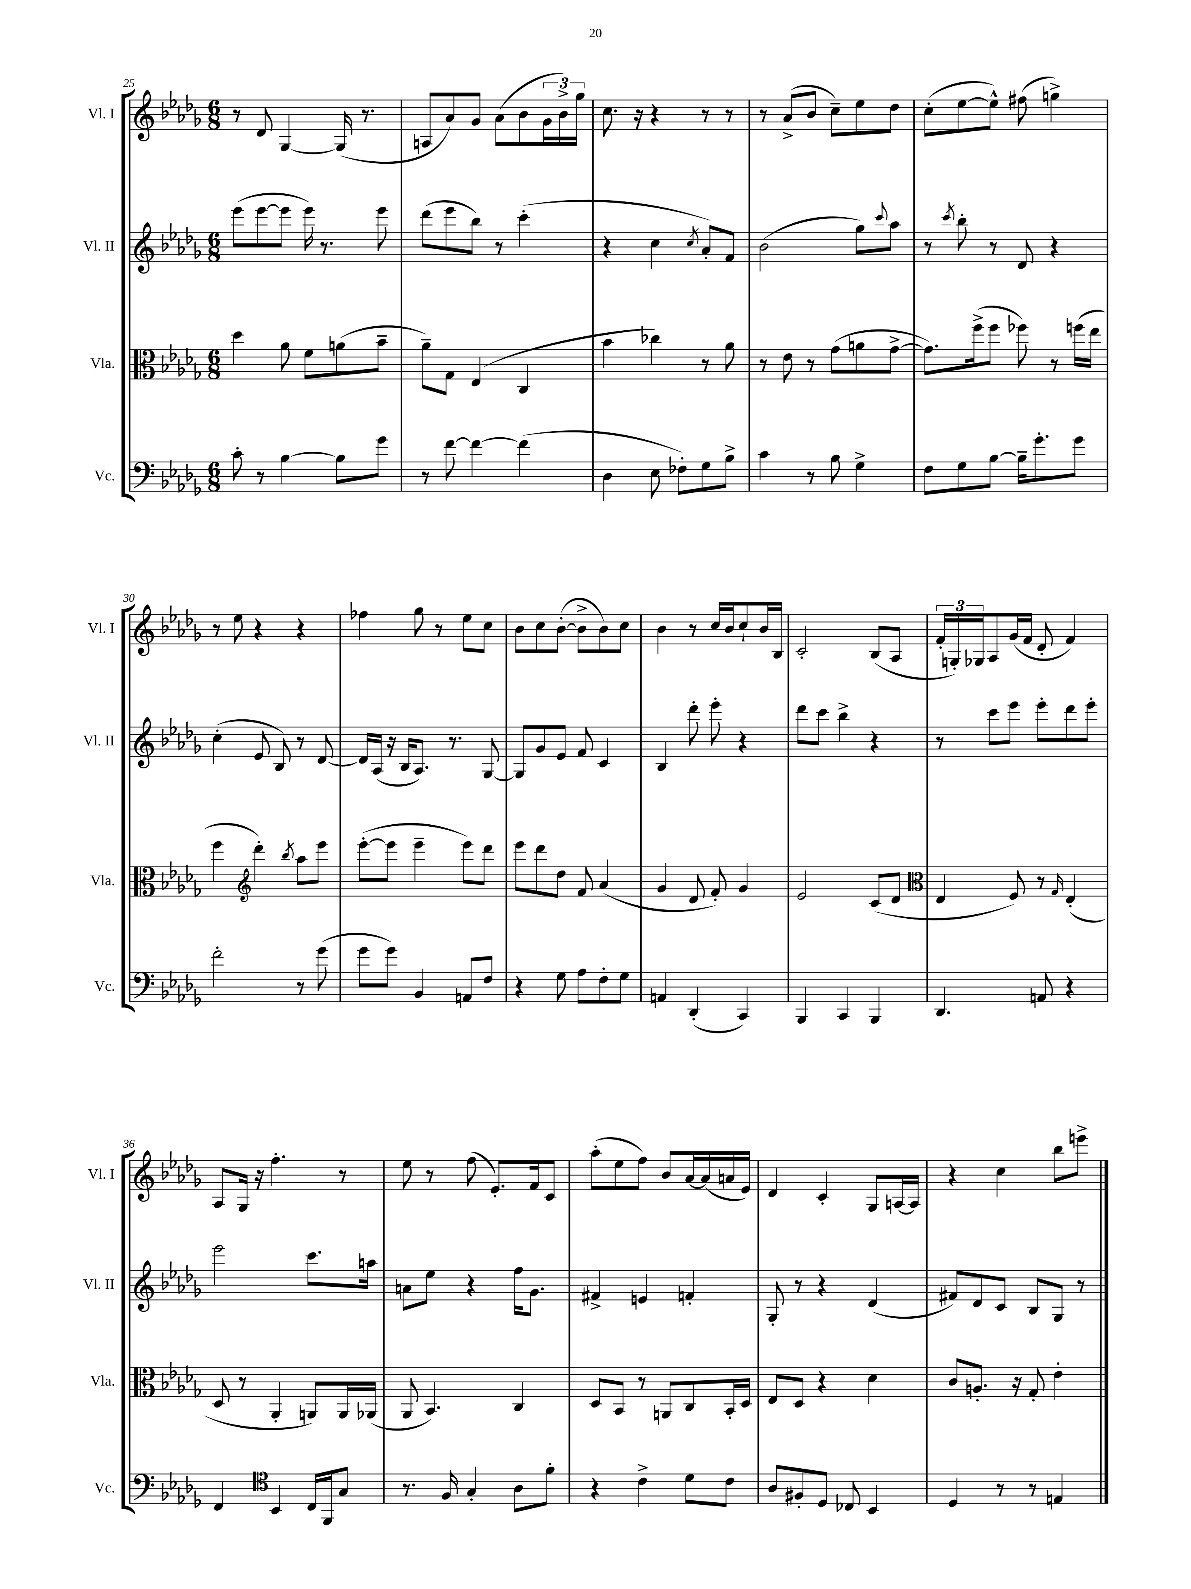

**kern	**kern	**kern	**kern
*staff4	*staff3	*staff2	*staff1
*clefF4	*clefC3	*clefG2	*clefG2
*k[b-e-a-d-g-]	*k[b-e-a-d-g-]	*k[b-e-a-d-g-]	*k[b-e-a-d-g-]
*M6/8	*M6/8	*M6/8	*M6/8
8c'	4dd-	(8eee-	8r
8r	.	[8eee-	8d-
[4B-	8a-	8eee-]	[4G-
.	8f	16eee-)	.
.	.	8.r	.
8B-]	(8a	.	(16G-]
.	.	.	8.r
8g-	8b-~	8eee-	.
=	=	=	=
8r	8a-~)	(8ddd-	8A
[8f	8G-	8eee-	8a-)
4f_	(4E-	8bb-)	8g-
.	.	8r	(8a-
(4f]	4C	(4ccc'	8b-
.	.	.	24g-
.	.	.	24b-^)
.	.	.	24gg-
=	=	=	=
4D-	4b-	4r	8.cc
.	.	.	16r
8E-	4cc-)	4cc	4r
8F-')	.	.	.
.	.	8qcc	.
8G-	8r	8a-')	8r
8B-^	8a-	8f	8r
=	=	=	=
4c	8r	(2b-	8r
.	8e-	.	(8a-^
8r	8r	.	8b-
8B-	(8g-	.	8cc~)
4G-^	8a	8gg-)	8ee-
.	.	8qqccc	.
.	[8g-^	8aa-	8dd-
=	=	=	=
8F	8.g-])	8r	(8cc'
.	.	8qccc	.
8G-	.	8bb-'	[8ee-
.	(16ff^	.	.
[8B-	8ff	8r	8ee-^^])
16B-~]	8ff-)	8d-	(8ff#
8.g-'	.	.	.
.	8r	4r	4gg^)
8g-	(16ff	.	.
.	16ee-	.	.
=	=	=	=
2f'	4ff	(4cc'	8r
.	.	.	8ee-
*	*clefG2	*	*
.	4ddd-')	8e-	4r
.	.	8B-)	.
.	8qbb-	.	.
8r	8aa-	8r	4r
(8g-	8eee-	[8d-	.
=	=	=	=
8g-	([8eee-'	16d-]	4ff-
.	.	(16A-	.
8g-)	8eee-]	16r	.
.	.	16B-	.
4BB-	4eee-~	8.A-)	8gg-
.	.	.	8r
.	.	8.r	.
8AA	8eee-)	.	8ee-
8F	8ddd-	[8G-	8cc
=	=	=	=
4r	8eee-	8G-]	8b-
.	8ddd-	8g-	8cc
8G-	8dd-	8e-	([8b-'
8A-	8f	8f	8b-^]
8F'	(4a-	4c	8b-)
8G-	.	.	8cc
=	=	=	=
4AA	4g-	4B-	4b-
(4DD-'	8d-	8ddd-'	8r
.	8f')	8eee-'	16cc
.	.	.	16b-
4CC)	4g-	4r	8cc`
.	.	.	16b-
.	.	.	16B-
=	=	=	=
4BBB-	2e-	8ddd-	2c'
.	.	8ccc	.
4CC	.	4bb-^	.
4BBB-	(8c	4r	(8B-
.	8d-	.	8A-
=	=	=	=
*	*clefC3	*	*
4.DD-	4E-	8r	24f'
.	.	.	24G')
.	.	.	24G-
.	.	8ccc	8A-
.	8F)	8eee-	(16g-
.	.	.	16f
8AA	8r	8eee-'	8d-'
.	16qqG-	.	.
4r	(4E-'	8ddd-	4f)
.	.	8eee-'	.
=	=	=	=
4FF	8D-	2eee-	8A-
.	8r	.	16G-
.	.	.	16r
*clefC4	*	*	*
4BB-	4AA-'	.	4.ff'
16C	8AA)	8.ccc	.
16FF	.	.	.
8G-	16AA	.	8r
.	(16AA-	16aa	.
=	=	=	=
8.r	8AA-	8a	8ee-
.	4.BB-)	8ee-	8r
16F	.	.	.
4G-'	.	4r	(8ff
.	.	.	8.e-')
8A-	4C	16ff	.
.	.	8.g-	16f
8f'	.	.	8c
=	=	=	=
4r	8D-	4f#^	(8aa-'
.	8BB-	.	8ee-
4c^	8r	4e	8ff)
.	8AA	.	8b-
8d-	8C	4f'	[16a-
.	.	.	(16a-]
8c	16BB-'	.	16a
.	16D-	.	16e-)
=	=	=	=
8A-	8E-	8G-'	4d-
8F#'	8D-	8r	.
8D-	4r	4r	4c'
8C-	.	.	.
4BB-	4d-	(4d-	8G-
.	.	.	[16A
.	.	.	16A]
=	=	=	=
4D-	8c	8f#)	4r
.	8.A'	8d-	.
8r	.	8c	4cc
.	16r	.	.
8r	8G-'	8B-	.
4E	4e-'	8G-	8bb-
.	.	8r	8eee^
==	==	==	==
*-	*-	*-	*-
